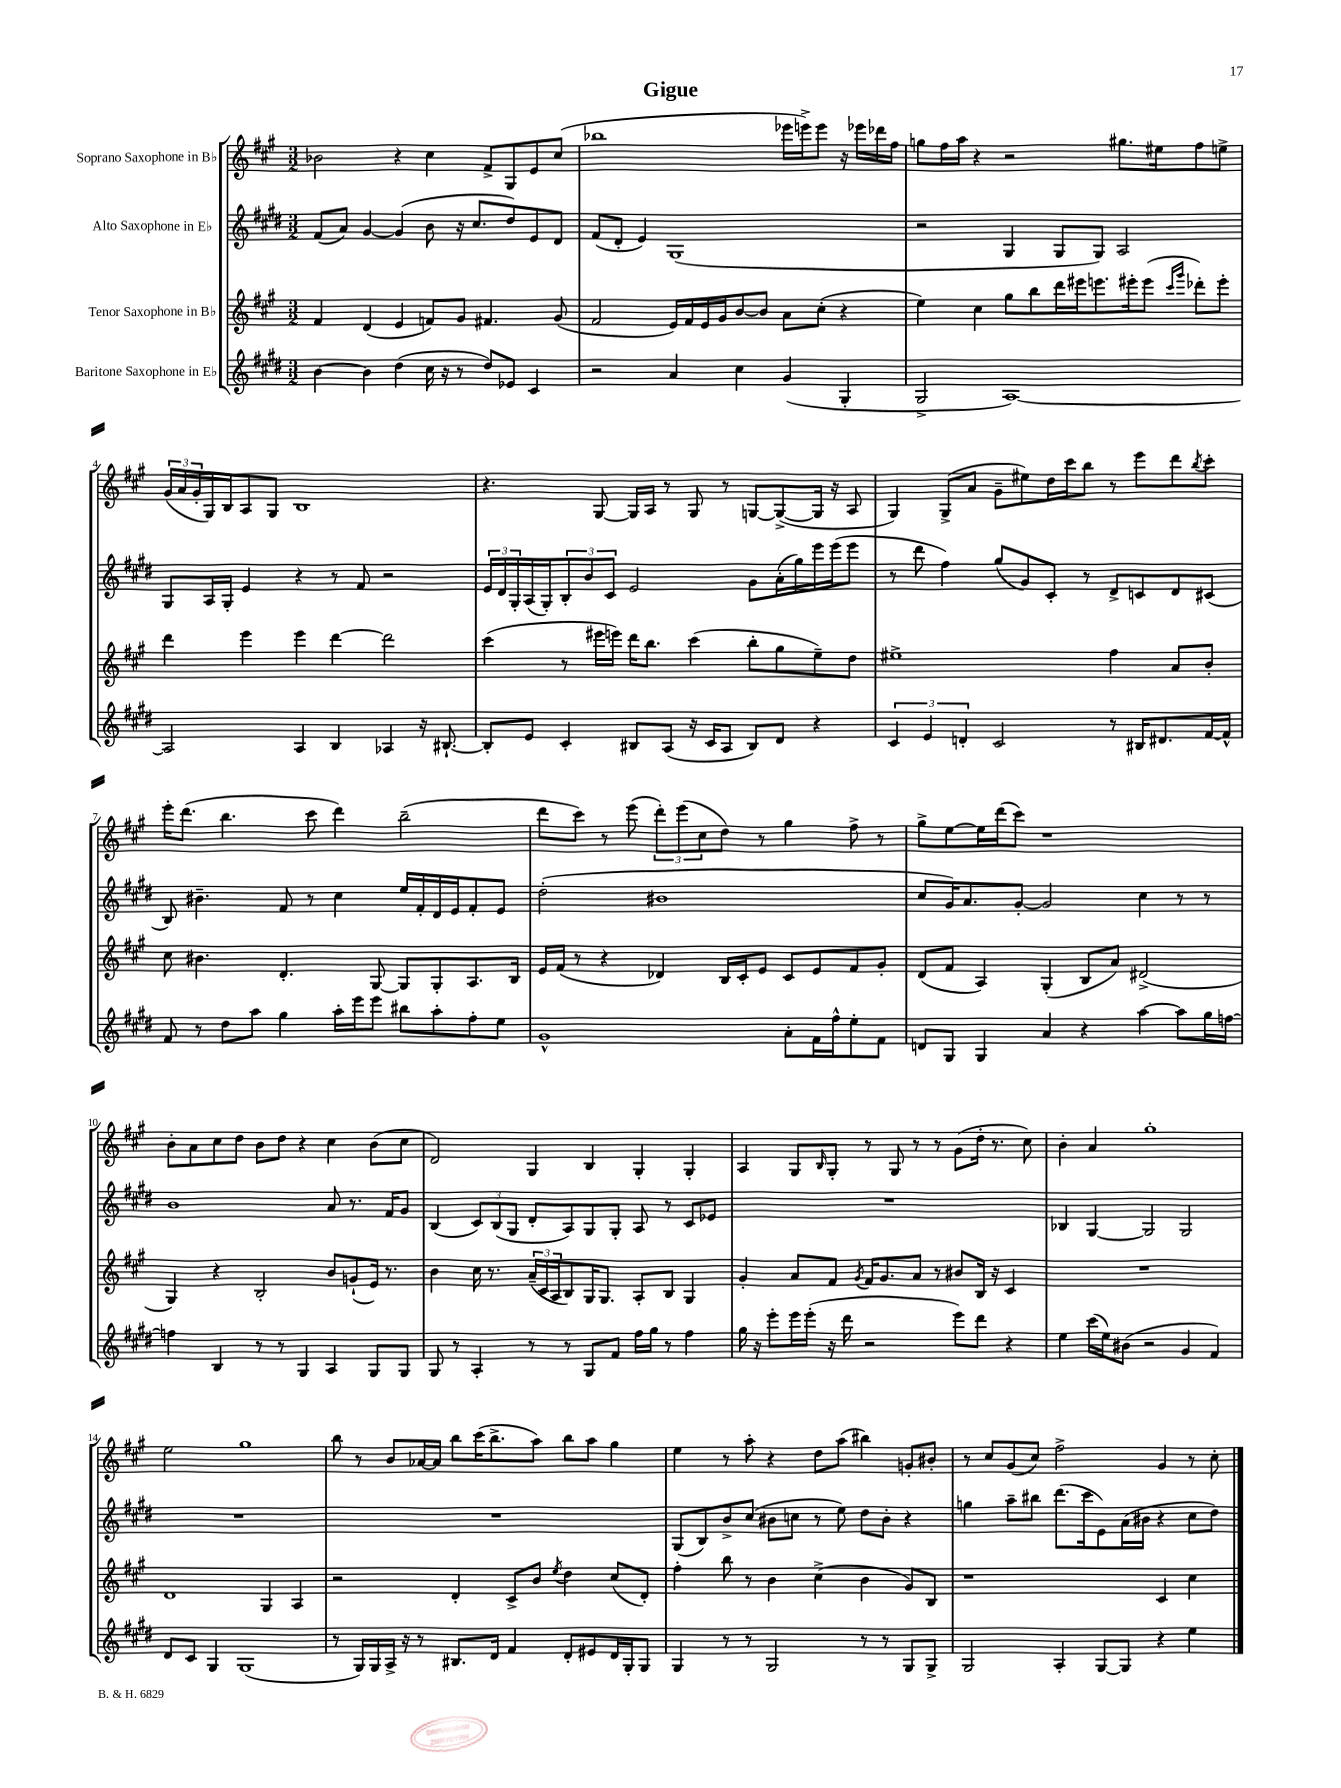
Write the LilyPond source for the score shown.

\header { title = "Gigue" }
<<
\new StaffGroup <<
\new Staff = "s0" \with { instrumentName = "Soprano Saxophone in Bb" } {
    \clef treble \key a \major \numericTimeSignature \time 3/2
    bes'2 r4 cis''4 fis'8-> gis8 e'8 cis''8( |
    bes''1 ees'''16 e'''16->) e'''8 r16 ees'''16 des'''16 fis''16 |
    g''8 fis''16 a''16 r4 r2 gis''8. eis''16 fis''8 e''8-> |
    \tuplet 3/2 { gis'16( a'16 gis'16-. } gis16) b16 a8 gis8 b1 |
    r4. gis8~ gis16 a16 r8 gis8 r8 g8~ g8~->( g16 r16 a8 |
    gis4) gis8->( a'8 gis'8-- eis''8) d''16 cis'''16 b''8 r8 e'''8 d'''8 \acciaccatura { b''8 } cis'''8-. |
    e'''16-. d'''8.( b''4. cis'''8 d'''4) b''2--( |
    d'''8 cis'''8) r8 e'''8( \tuplet 3/2 { d'''8-.) e'''8( cis''8 } d''8) r8 gis''4 fis''8-> r8 |
    gis''8-> e''8~ e''16 d'''16( cis'''8) r1 |
    b'8-. a'8 cis''8 d''8 b'8 d''8 r4 cis''4 b'8( cis''8 |
    d'2) gis4 b4 gis4-. gis4-. |
    a4 gis8 \grace { b16 } gis8-. r8 gis8 r8 r8 gis'8( d''16-. r8. cis''8) |
    b'4-. a'4 gis''1-. |
    e''2 gis''1 |
    b''8 r8 b'8 aes'16~ aes'16 b''8 cis'''16( b''8.-> a''8) b''8 a''8 gis''4 |
    e''4 r8 a''8-. r4 d''8 a''8( bis''4) g'8-. bis'8-. |
    r8 cis''8 gis'8( cis''8) fis''2-> gis'4 r8 cis''8-. \bar "|." |
}
\new Staff = "s1" \with { instrumentName = "Alto Saxophone in Eb" } {
    \clef treble \key e \major \numericTimeSignature \time 3/2
    fis'8( a'8) gis'4~ gis'4( b'8 r16 cis''8. dis''8) e'8 dis'8 |
    fis'8( dis'8-. e'4) gis1( |
    r2 gis4 gis8 gis8) a2 |
    gis8 a16 gis16-. e'4 r4 r8 fis'8 r2 |
    \tuplet 3/2 { e'16 dis'16 gis16-. } a16( gis16-.) \tuplet 3/2 { b8-. b'8 cis'8 } e'2 gis'8 a'16-.( gis''16) e'''16 e'''16( e'''8 |
    r8 dis'''8 fis''4) gis''8( gis'8) cis'8-. r8 dis'8-> c'8 dis'8 cis'8( |
    b8) bis'4.-- fis'8 r8 cis''4 e''16 fis'16-. dis'16 e'16 fis'8-. e'8 |
    dis''2-.( bis'1 |
    cis''8 gis'16) a'8. gis'8~-. gis'2 cis''4 r8 r8 |
    b'1 a'8 r8. fis'16 gis'8 |
    b4( \tuplet 3/2 { cis'8) b8( gis8 } dis'8-. a8) gis8 gis8-. a8 r8 cis'8 ees'8 |
    R1. |
    bes4 gis4~ gis2 gis2 |
    R1. |
    R1. |
    gis8( b8) b'8-> cis''8( bis'8 c''8 r8 e''8) dis''8 bis'8-. r4 |
    g''4 a''8-- bis''8 dis'''8.( cis'''16 e'8) a'16( bis'16 r4 cis''8 dis''8) \bar "|." |
}
\new Staff = "s2" \with { instrumentName = "Tenor Saxophone in Bb" } {
    \clef treble \key a \major \numericTimeSignature \time 3/2
    fis'4 d'4( e'4 f'8) gis'8 fis'4. gis'8( |
    fis'2 e'16) fis'16 e'16 gis'16 b'8~ b'8 a'8 cis''8-.( r4 |
    e''4) cis''4 gis''8 b''8 d'''16 eis'''16 e'''8. eis'''16-. eis'''8( \grace { cis'''16 gis'''16 } des'''8-.) eis'''8-. |
    d'''4 e'''4 e'''4 d'''4~ d'''2 |
    cis'''4( r8 eis'''16 e'''16) d'''16 b''8. cis'''4( b''8-. gis''8 e''8--) d''8 |
    eis''1-> fis''4 a'8 b'8-. |
    cis''8 bis'4. d'4.-. gis8~ gis8 gis8-. a8. b16 |
    e'16 fis'16( r8 r4 des'4) b16 cis'16-. e'8 cis'8 e'8 fis'8 gis'8-. |
    d'8( fis'8 a4) gis4-.( b8 a'8) dis'2->( |
    gis4) r4 b2-. b'8 g'8-!( e'16) r8. |
    b'4 cis''16 r8. \tuplet 3/2 { a'16--( cis'16 a16 } b8) gis16 gis8. a8-. b8 gis4 |
    gis'4-. a'8 fis'8 \acciaccatura { gis'8 } fis'16 gis'8. a'8 r8 bis'8 b16 r16 cis'4 |
    R1. |
    d'1 gis4 a4 |
    r2 d'4-. cis'8-> b'8 \acciaccatura { e''8 } d''4 cis''8( d'8-.) |
    fis''4-. b''8 r8 b'4 cis''4->( b'4 gis'8) b8 |
    r1 cis'4 cis''4 \bar "|." |
}
\new Staff = "s3" \with { instrumentName = "Baritone Saxophone in Eb" } {
    \clef treble \key e \major \numericTimeSignature \time 3/2
    b'4~ b'4 dis''4( cis''16 r16 r8 dis''8) ees'8 cis'4 |
    r2 a'4 cis''4 gis'4( gis4-. |
    gis2-> a1~) |
    a2 a4 b4 aes4 r16 bis8.~-! |
    bis8-. e'8 cis'4-. bis8 a8( r16 cis'16 a8 bis8) dis'8 r4 |
    \tuplet 3/2 { cis'4 e'4 d'4-. } cis'2 r8 bis16 dis'8. fis'16~ fis'16-^ |
    fis'8 r8 dis''8 a''8 gis''4 a''16-. e'''16 e'''8 bis''8 a''8-. fis''8-. e''8 |
    gis'1-^ a'8-. fis'16 fis''16-^ e''8-. fis'8 |
    d'8 gis8 gis4 a'4 r4 a''4~ a''8 gis''16 f''16~ |
    f''4 b4 r8 r8 gis4 a4 gis8 gis8 |
    gis8 r8 a4-. r8 r8 gis8 fis'8 fis''16 gis''16 r8 fis''4 |
    gis''16 r16 e'''8-. e'''16 e'''16-.( r16 dis'''16 r2 e'''8) dis'''8 r4 |
    e''4 cis'''16( e''16) bis'8( r2 gis'4 fis'4) |
    dis'8 cis'8 gis4 gis1( |
    r8 gis16) gis16 a16-> r16 r8 bis8. dis'16 fis'4 dis'8-. eis'8 dis'16 gis16-. gis8 |
    gis4 r8 r8 gis2 r8 r8 gis8 gis8-> |
    gis2 a4-. gis8~ gis8 r4 e''4 \bar "|." |
}
>>
>>
